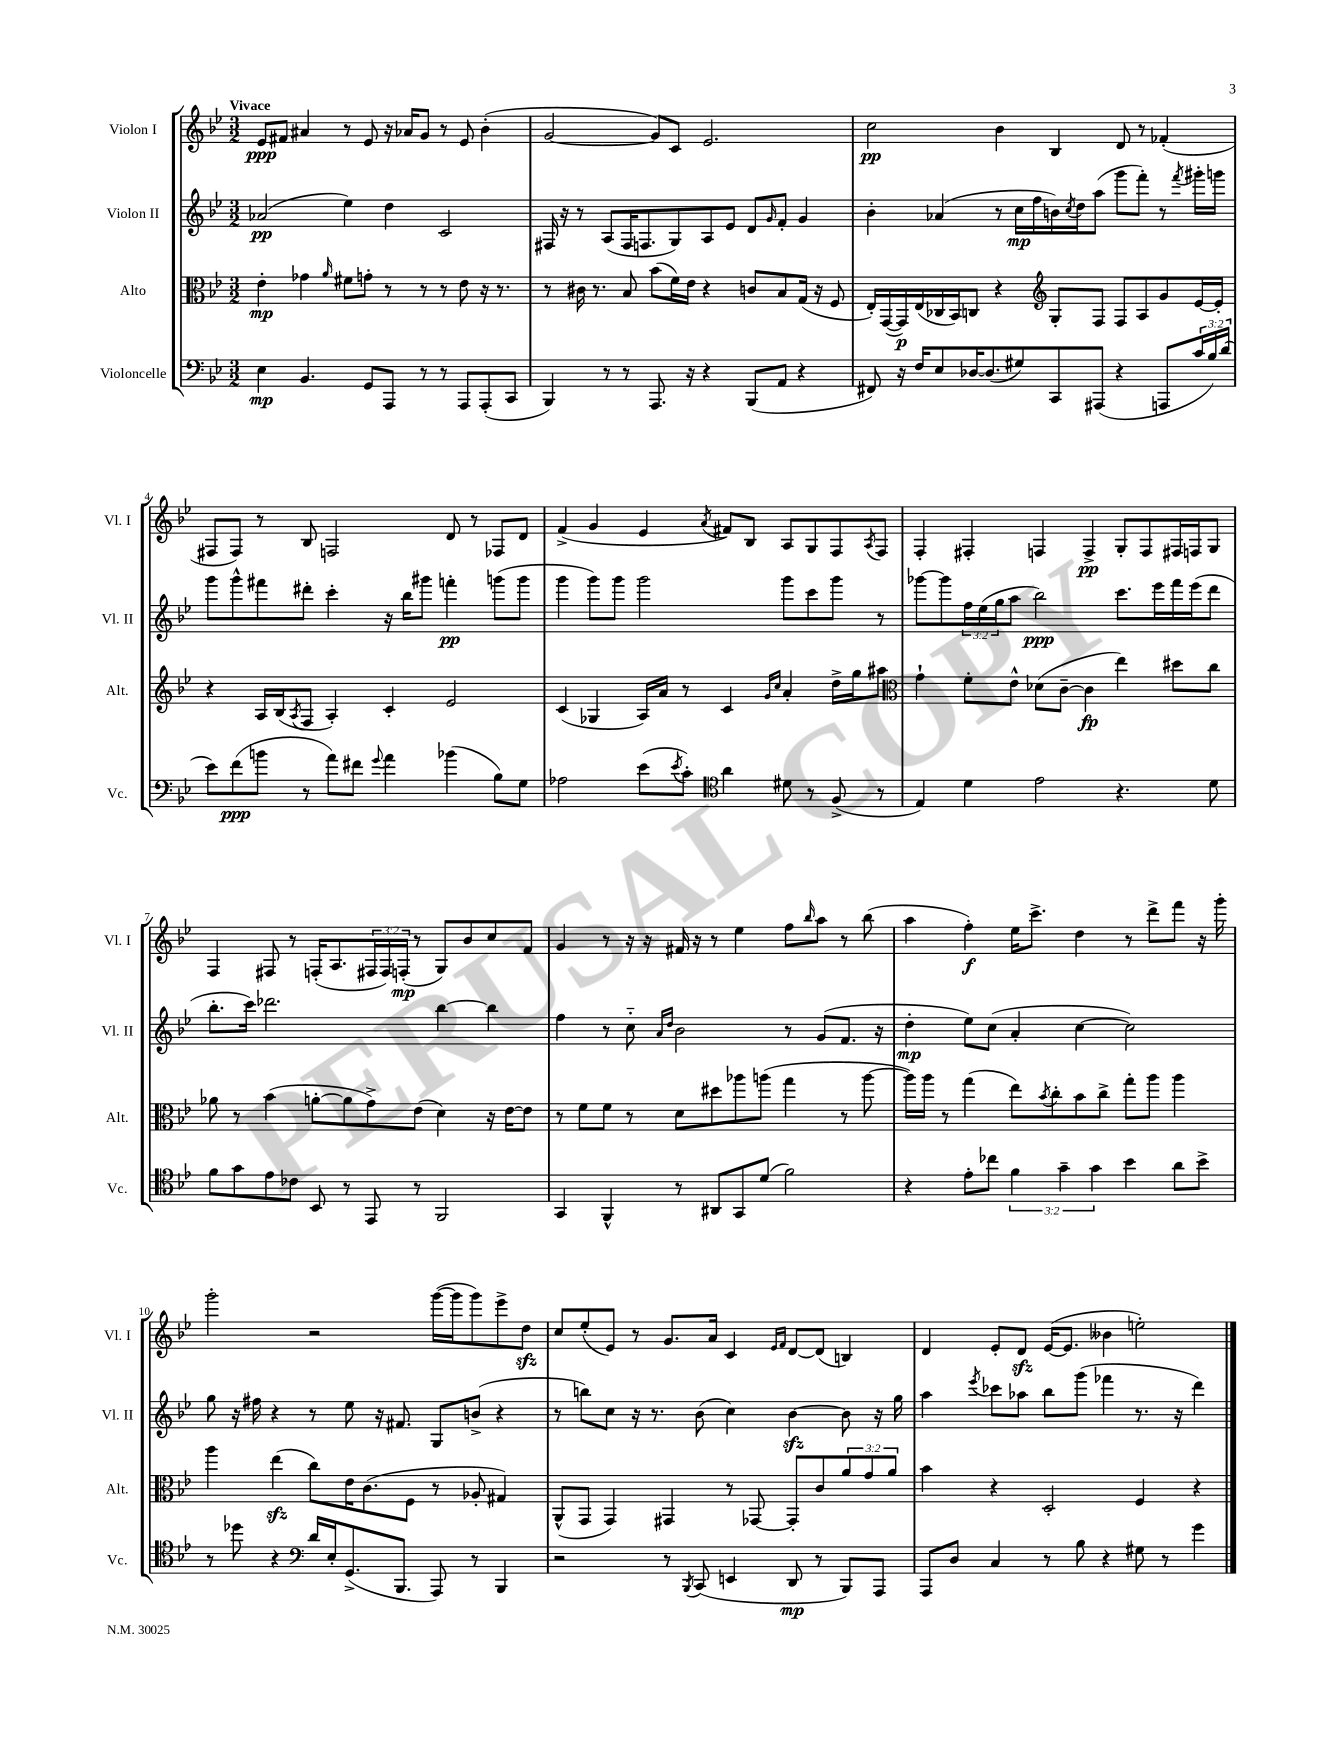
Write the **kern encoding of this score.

**kern	**kern	**kern	**kern
*staff4	*staff3	*staff2	*staff1
*clefF4	*clefC3	*clefG2	*clefG2
*k[b-e-]	*k[b-e-]	*k[b-e-]	*k[b-e-]
*M3/2	*M3/2	*M3/2	*M3/2
4E-	4e-'	(2a-	8e-
.	.	.	8f#
4.BB-	4g-	.	4a#
.	16qqa	.	.
.	8f#	4ee-)	8r
8GG	8g'	.	8e-
8AAA	8r	4dd	16r
.	.	.	16a-
8r	8r	.	8g
8r	8r	2c	8r
8AAA	8e-	.	8e-
(8AAA'	16r	.	(4b-'
.	8.r	.	.
8CC	.	.	.
=	=	=	=
4BBB-)	8r	16F#	[2g
.	.	16r	.
.	16c#	8r	.
.	8.r	.	.
8r	.	(8A	.
8r	8B-	16F#	.
.	.	8.F	.
8.AAA	(8b-	.	8g])
.	16f)	8G)	8c
16r	16e-	.	.
4r	4r	8A	2.e-
.	.	8e-	.
(8BBB-	8c	8d	.
.	.	16qqg	.
8AA	8B-	8f'	.
4r	(16G	4g	.
.	16r	.	.
.	8F	.	.
=	=	=	=
8FF#)	16E-')	4b-'	2cc
.	([16GG	.	.
16r	16GG])	.	.
16F	(16E-	.	.
8E-	16C-	(4a-	.
.	16BB-)	.	.
[16D-	8C	.	.
(8.D-]	.	.	.
.	4r	8r	4b-
8G#)	.	16cc	.
.	.	16ff	.
*	*clefG2	*	*
8CC	8G'	16b)	4B-
.	.	8qcc	.
.	.	16dd	.
(8AAA#	8F	(8aa	.
4r	8F	8ggg	8d
.	8A	8fff')	8r
8AAA	8g	8r	(4f-'
.	.	8qfff	.
24c	[16e-	16ggg#'	.
24B-)	.	.	.
.	16e-']	16ggg	.
(24d	.	.	.
=	=	=	=
8e-)	4r	8ggg	8F#
(8f	.	8ggg^^	8F#)
8b	16A	8fff#	8r
.	(16B-	.	.
.	8qA	.	.
8r	8F	8ddd#'	8B-
8a)	4A')	4ccc'	2F
8f#	.	.	.
8qqg	.	.	.
4a	4c'	16r	.
.	.	16bb-	.
.	.	8ggg#	.
(4b-	2e-	4fff'	8d
.	.	.	8r
8B-)	.	(8ggg	8F-
8G	.	8ggg	8d
=	=	=	=
2A-	(4c	4ggg	(4f^
.	4G-	8ggg)	4g
.	.	8ggg	.
(8e-	16A)	2ggg	4e-
.	16a	.	.
8qe-	.	.	.
8c')	8r	.	.
*clefC4	*	*	*
.	.	.	8qa
4a	4c	.	8f#)
.	.	.	8B-
.	16qqg	.	.
.	16qqcc	.	.
8d#	4a'	8ggg	8A
8r	.	8ccc	8G
(8F^	16dd^	8ggg	8F
.	16gg	.	.
.	.	.	8qA
8r	8aa#	8r	8F
=	=	=	=
*	*clefC3	*	*
4E-)	4g`	[8ggg-	4F'
.	.	8ggg-]	.
4d	8f'	24ff	4F#'
.	.	(24ee-	.
.	.	24gg	.
.	8e-^^	8aa	.
2e-	(8d-	2bb-)	4F
.	[8c~	.	.
.	4c]	.	4F^
4.r	4ee-)	8.ccc	8G'
.	.	.	8F
.	.	16eee-	.
.	8dd#	16fff	16F#
.	.	(16eee-	16F
8d	8cc	8ddd	8G
=	=	=	=
8f	8a-	8.bb-'	4F
8g	8r	.	.
.	.	16ccc)	.
8e-	(4b-	2.ddd-	8F#
8c-	.	.	8r
8BB-	[8a'	.	(16F'
.	.	.	8.A
8r	8a]	.	.
8EE-	8g^)	.	24F#
.	.	.	24F#)
.	.	.	(24F'
8r	(8e-	.	8r
2FF	4d)	[4bb-	8G)
.	.	.	8b-
.	16r	4bb-]	8cc
.	[16e-	.	.
.	8e-]	.	8f
=	=	=	=
4GG	8r	4ff	4g
.	8f	.	.
4FF^^	8f	8r	8r
.	8r	8cc'~	16r
.	.	.	16r
.	.	16qqa	.
.	.	16qqdd	.
8r	8d	2b-	16f#
.	.	.	16r
8AA#	8dd#	.	8r
8GG	8aa-	.	4ee-
(8d	(8aa	.	.
2f)	4gg	8r	8ff
.	.	.	16qqbb-
.	.	(8g	8aa
.	8r	8.f	8r
.	[8aa	.	(8bb-
.	.	16r	.
=	=	=	=
4r	16aa])	4dd'	4aa
.	16aa	.	.
.	8r	.	.
8e-'	(4gg	8ee-)	4ff')
8cc-	.	(8cc	.
6f	8ee-)	4a'	16ee-
.	.	.	8.ccc^
.	8qb-	.	.
.	8cc'	.	.
6g~	.	.	.
.	8b-	[4cc	4dd
6g	.	.	.
.	8cc^	.	.
4b-	8gg'	2cc])	8r
.	8aa	.	8ddd^
8a	4aa	.	8fff
8b-^	.	.	16r
.	.	.	16ggg'
=	=	=	=
8r	4aa	8gg	2ggg'
8dd-	.	16r	.
.	.	16ff#	.
4r	(4ee-	4r	.
*clefF4	*	*	*
16d	8cc)	8r	2r
16E-'	.	.	.
(8.GG^	16e-	8ee-	.
.	(8.c	.	.
.	.	16r	.
8.BBB-	.	8.f#	.
.	8F	.	.
8AAA)	8r	8G	([16ggg
.	.	.	16ggg]
8r	8A-'	(8b^	8ggg)
4BBB-	4G#)	4r	8eee-^
.	.	.	8dd
=	=	=	=
2r	(8AA^^	8r	8cc
.	8GG	8bb)	(8ee-'
.	4GG)	8cc	8e-)
.	.	16r	8r
.	.	8.r	.
8r	4GG#	.	8.g
8qBBB-	.	.	.
(8CC	.	(8b-	.
.	.	.	16a
4EE	8r	4cc)	4c
.	[8GG-	.	.
.	.	.	16qqe-
.	.	.	16qqf
8DD	8GG-']	[4b-	[8d
8r	8c	.	(8d]
8BBB-)	12a	8b-]	4B)
.	12g	.	.
8AAA	.	16r	.
.	12a	.	.
.	.	16gg	.
=	=	=	=
8AAA	4b-	4aa	4d
8D	.	.	.
.	.	8qeee-	.
4C	4r	8ccc-	8e-'
.	.	8aa-	8d
8r	2D'	8bb-	([16e-
.	.	.	8.e-]
8B-	.	(8ggg	.
4r	.	4fff-	4b--
8G#	4F	8.r	2ee')
8r	.	.	.
.	.	16r	.
4g	4r	4ddd)	.
==	==	==	==
*-	*-	*-	*-
